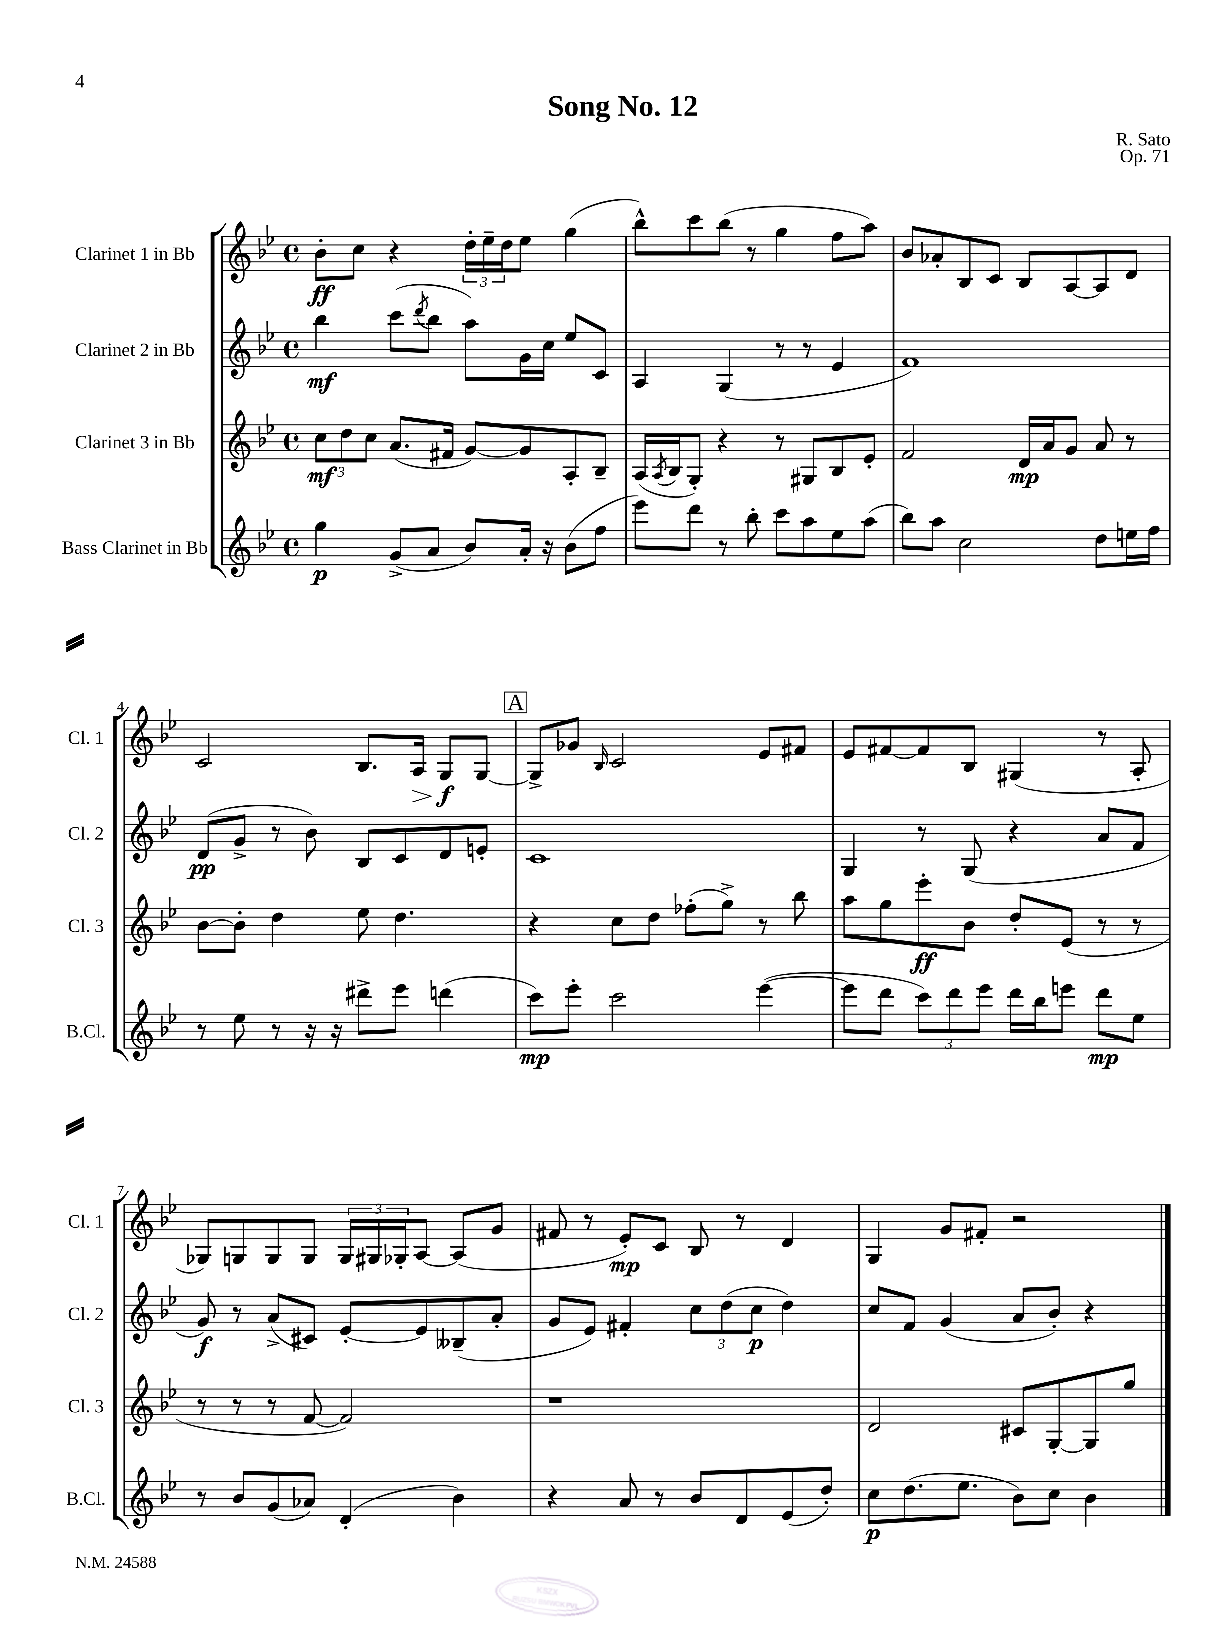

**kern	**dynam	**kern	**dynam	**kern	**dynam	**kern	**dynam
*part4	*part4	*part3	*part3	*part2	*part2	*part1	*part1
*staff4	*staff4	*staff3	*staff3	*staff2	*staff2	*staff1	*staff1
*I"Bass Clarinet in Bb	*	*I"Clarinet 3 in Bb	*	*I"Clarinet 2 in Bb	*	*I"Clarinet 1 in Bb	*
*I'B.Cl.	*	*I'Cl. 3	*	*I'Cl. 2	*	*I'Cl. 1	*
*clefG2	*	*clefG2	*	*clefG2	*	*clefG2	*
*k[b-e-]	*	*k[b-e-]	*	*k[b-e-]	*	*k[b-e-]	*
*M4/4	*	*M4/4	*	*M4/4	*	*M4/4	*
*met(c)	*	*met(c)	*	*met(c)	*	*met(c)	*
=1	=1	=1	=1	=1	=1	=1	=1
4gg\	p	12cc\L	mf	4bb-\	mf	8b-'\L	ff
.	.	12dd\	.	.	.	.	.
.	.	.	.	.	.	8cc\J	.
.	.	12cc\J	.	.	.	.	.
(8g^/L	.	(8.a/L	.	(8ccc\L	.	4r	.
.	.	.	.	8qddd/	.	.	.
8a/J	.	.	.	8bb-\J	.	.	.
.	.	16f#X/Jk	.	.	.	.	.
8b-/L)	.	[8g/L)	.	8aa\L)	.	24dd'\LL	.
.	.	.	.	.	.	24ee-~\	.
.	.	.	.	.	.	24dd\J	.
16a'/Jk	.	8g/]	.	16g\L	.	8ee-\J	.
16r	.	.	.	16cc\JJ	.	.	.
(8b-\L	.	8A'/	.	8ee-/L	.	(4gg\	.
8ff\J	.	8B-~/J	.	8c/J	.	.	.
=2	=2	=2	=2	=2	=2	=2	=2
8eee-\L)	.	(16A/LL	.	4A/	.	8bb-^^\L)	.
.	.	8qA/	.	.	.	.	.
.	.	16B-/J	.	.	.	.	.
8ddd\J	.	8G'/J)	.	.	.	8ccc\	.
8r	.	4r	.	(4G/	.	(8bb-\J	.
8bb-'\	.	.	.	.	.	8r	.
8ccc\L	.	8r	.	8r	.	4gg\	.
8aa\	.	8G#X/L	.	8r	.	.	.
8ee-\	.	8B-/	.	4e-/	.	8ff\L	.
(8aa\J	.	8e-'/J	.	.	.	8aa\J)	.
=3	=3	=3	=3	=3	=3	=3	=3
8bb-\L)	.	2f/	.	1f)	.	8b-/L	.
8aa\J	.	.	.	.	.	8a-X'/	.
2cc\	.	.	.	.	.	8B-/	.
.	.	.	.	.	.	8c/J	.
.	.	16d/LL	mp	.	.	8B-/L	.
.	.	16a/J	.	.	.	.	.
.	.	8g/J	.	.	.	[8A/	.
8dd\L	.	8a/	.	.	.	8A/]	.
16een\L	.	8r	.	.	.	8d/J	.
16ff\JJ	.	.	.	.	.	.	.
!!LO:LB:g=z
=4	=4	=4	=4	=4	=4	=4	=4
8r	.	[8b-\L	.	(8d/L	pp	2c/	.
8ee-\	.	8b-'\J]	.	8g^/J	.	.	.
8r	.	4dd\	.	8r	.	.	.
16r	.	.	.	8b-\)	.	.	.
16r	.	.	.	.	.	.	.
8ddd#X^\L	.	8ee-\	.	8B-/L	.	8.B-/L	.
8eee-\J	.	4.dd\	.	8c/	.	.	.
!	!	!	!	!	!	!	!LO:HP:b
.	.	.	.	.	.	16A/Jk	>
(4dddn\	.	.	.	8d/	.	8G/L	f
.	.	.	.	8en'/J	.	[8G/J	]
!!LO:REH:place=s1:t=A
=5	=5	=5	=5	=5	=5	=5	=5
8ccc\L)	mp	4r	.	1c	.	8G^/L]	.
8eee-'\J	.	.	.	.	.	8g-X/J	.
.	.	.	.	.	.	16qqB-/	.
2ccc\	.	8cc\L	.	.	.	2c/	.
.	.	8dd\J	.	.	.	.	.
.	.	(8ff-X'\L	.	.	.	.	.
.	.	8gg^\J)	.	.	.	.	.
([4eee-\	.	8r	.	.	.	8e-/L	.
.	.	8bb-\	.	.	.	8f#X/J	.
=6	=6	=6	=6	=6	=6	=6	=6
8eee-\L]	.	8aa\L	.	4G/	.	8e-/L	.
8ddd\J	.	8gg\	.	.	.	[8f#X/	.
12ccc\L)	.	8eee-'\	ff	8r	.	8f#/]	.
12ddd\	.	.	.	.	.	.	.
.	.	8b-\J	.	(8G/	.	8B-/J	.
12eee-\J	.	.	.	.	.	.	.
16ddd\LL	.	8dd'/L	.	4r	.	(4G#X/	.
16bb-\J	.	.	.	.	.	.	.
8eeen\J	.	(8e-/J	.	.	.	.	.
8ddd\L	mp	8r	.	8a/L	.	8r	.
8ee-\J	.	8r	.	8f/J	.	8A'/	.
!!LO:LB:g=z
=7	=7	=7	=7	=7	=7	=7	=7
8r	.	8r	.	8g/)	f	8G-X/L)	.
8b-/L	.	8r	.	8r	.	8Gn/	.
(8g/	.	8r	.	(8a^/L	.	8G/	.
8a-X/J)	.	[8f/	.	8c#X/J)	.	8G/J	.
(4d'/	.	2f/])	.	[8e-'/L	.	24G/LL	.
.	.	.	.	.	.	24G#X/	.
.	.	.	.	.	.	24G-X'/J	.
.	.	.	.	8e-/]	.	[8A/J	.
4b-\)	.	.	.	(8B--X~/	.	(8A/L]	.
.	.	.	.	8a'/J	.	8g/J	.
=8	=8	=8	=8	=8	=8	=8	=8
4r	.	1r	.	8g/L	.	8f#X/	.
.	.	.	.	8e-/J)	.	8r	.
8a/	.	.	.	4f#X'/	.	8e-'/L)	mp
8r	.	.	.	.	.	8c/J	.
8b-/L	.	.	.	12cc\L	.	8B-/	.
.	.	.	.	(12dd\	.	.	.
8d/	.	.	.	.	.	8r	.
.	.	.	.	12cc\J	p	.	.
(8e-/	.	.	.	4dd\)	.	4d/	.
8dd'/J)	.	.	.	.	.	.	.
=9	=9	=9	=9	=9	=9	=9	=9
8cc\L	p	2d/	.	8cc/L	.	4G/	.
(8.dd\	.	.	.	8f/J	.	.	.
.	.	.	.	(4g/	.	8g/L	.
8.ee-\J	.	.	.	.	.	.	.
.	.	.	.	.	.	8f#X'/J	.
8b-\L)	.	8c#X/L	.	8a/L	.	2r	.
8cc\J	.	[8G'/	.	8b-'/J)	.	.	.
4b-\	.	8G/]	.	4r	.	.	.
.	.	8gg/J	.	.	.	.	.
==	==	==	==	==	==	==	==
*-	*-	*-	*-	*-	*-	*-	*-
